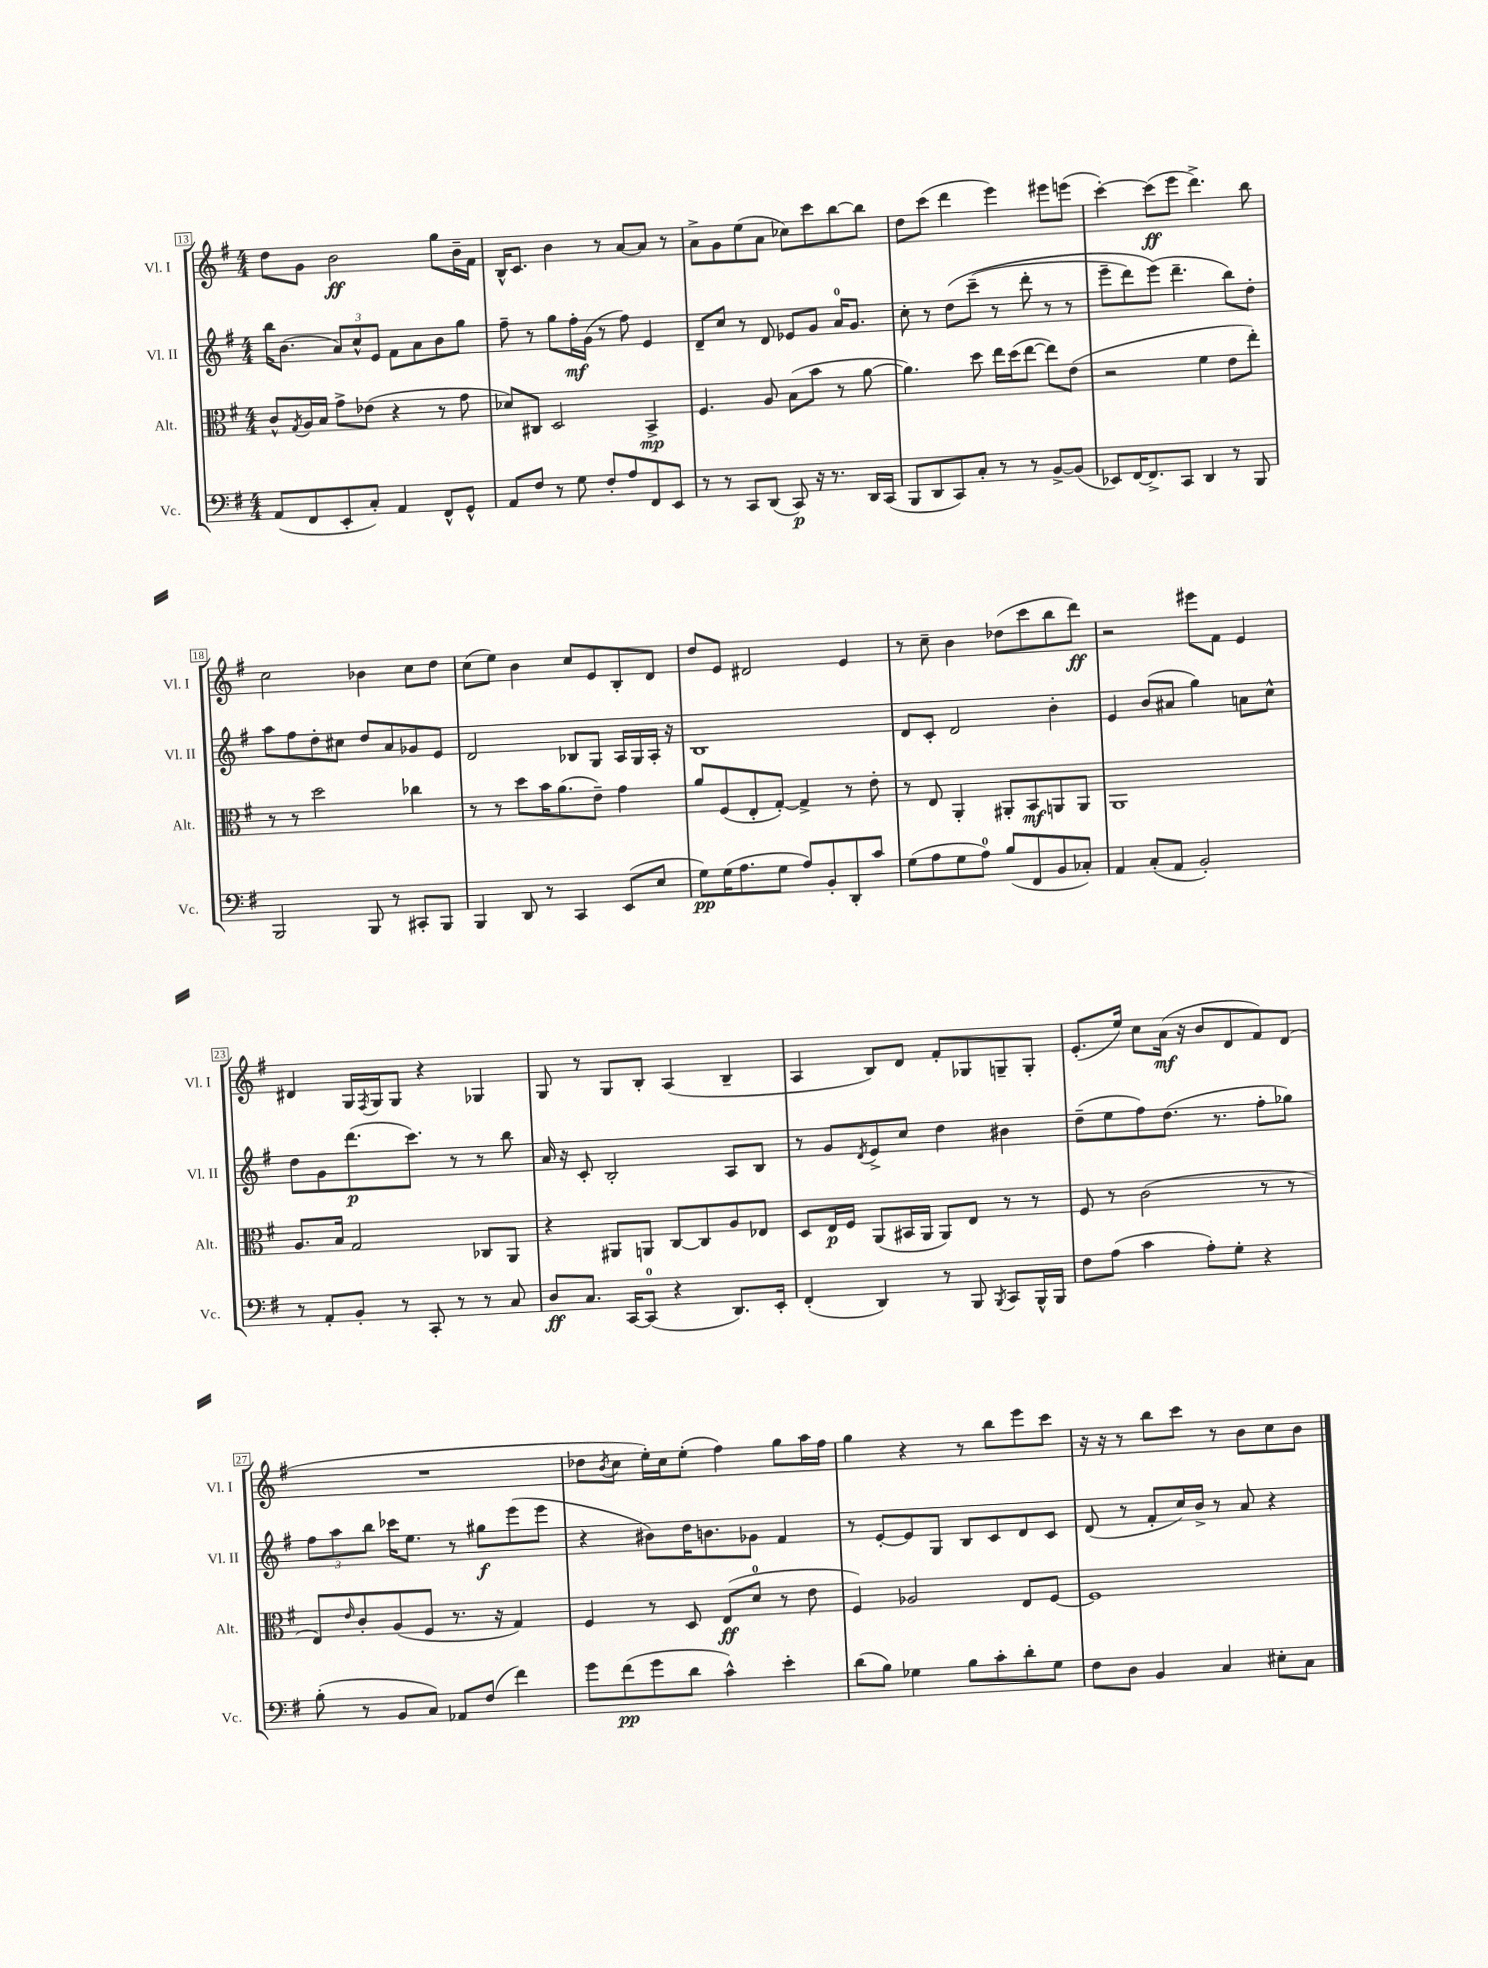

**kern	**kern	**kern	**kern
*staff4	*staff3	*staff2	*staff1
*clefF4	*clefC3	*clefG2	*clefG2
*k[f#]	*k[f#]	*k[f#]	*k[f#]
*M4/4	*M4/4	*M4/4	*M4/4
(8AA/L	8c^^/L	16bb\LK	8dd\L
.	.	(8.b\J	.
.	8qG/	.	.
8FF#/	16A/L	.	8g\J
.	16B/JJ	.	.
8EE'/	8g^\L	12a/L)	2b\
.	.	12cc^^/	.
8C'/J)	(8e-\J	.	.
.	.	12e/J	.
4AA/	4r	8f#\L	.
.	.	8a\	.
8FF#^^/L	8r	8b\	8gg\L
8GG^^/J	8g\	8gg\J	16b~\L
.	.	.	16f#\JJ
=	=	=	=
8AA/L	8d-/L)	8ff#~\	16B^^/LK
.	.	.	8.c/J
8F#/J	8C#/J	8r	.
8r	2D/	8gg\L	4b\
8G\	.	16ff#'\L	.
.	.	(16g\JJ	.
8F#'/L	.	8r	8r
8A/	.	8ff#\)	[8a/L
8FF#/	4BB^/	4e/	8a/]J
8EE/J	.	.	8r
=	=	=	=
8r	4.F#/	8d~/L	8a^\L
8r	.	8cc/J	8g\
8CC/L	.	8r	(8ee\
(8DD/J	8A/	8d/	8a\J
8CC/)	(8B\L	8e-/L	8cc-\L)
16r	8b\J	8g/J	8ccc\
8.r	.	.	.
.	8r	16a/LK	[8bb\
.	.	8.g/J	.
16DD/LL	[8a\	.	8bb\]J
(16CC/JJ	.	.	.
=	=	=	=
8BBB/L	4.a\])	8cc'\	8dd\L
8DD/	.	8r	(8ccc\J
8CC/)	.	&(8dd\L	4ddd\
8C'/J	8dd\	(8ccc~\J	.
8r	16ee\LL	8r	4eee\)
.	(16dd\J	.	.
8r	[8ee\J	8ddd'\	.
[8BB^/L	8ee\]L)	8r	8eee#\L
(8BB/]J	(8e\J	8r	(8eee\J
=	=	=	=
8EE-/L)	2r	8eee~\L	[4ccc'\)
[16FF#/K	.	8ddd\)	.
8.FF#^/]	.	.	.
.	.	(8eee\J&)	(8ccc\]L
8CC/J	.	4.ddd~\	8eee\J
4DD/	4f#\	.	4.ddd^\)
8r	8e\L	8bb\L)	.
8BBB/	8ee'\J)	8dd'\J	8bb\
=	=	=	=
2BBB/	8r	8aa\L	2cc\
.	8r	8ff#\	.
.	2dd\	8dd'\	.
.	.	8cc#\J	.
8BBB/	.	8dd/L	4b-\
8r	.	8a/	.
8CC#'/L	4cc-\	8g-/	8cc\L
8BBB/J	.	8e/J	8dd\J
=	=	=	=
4BBB/	8r	2d/	(8cc\L
.	8r	.	8ee\J)
8DD/	8dd\L	.	4b\
8r	16b\K	.	.
.	(8.a\	.	.
4CC/	.	8B-/L	8cc/L
.	8e~\J)	8G/J	8e/
(8EE/L	4g\	16A/LL	8B'/
.	.	16G/	.
8E/J	.	16A'/JJ	8d/J
.	.	16r	.
=	=	=	=
8G\L)	8a/L	1B	8dd/L
(16G\K	(8F#/	.	8e/J
8.A\	.	.	.
.	8E'/	.	2d#/
8G\J	[8G'/J)	.	.
8A/L)	4G^/]	.	.
8BB'/	.	.	.
8DD'/	8r	.	4e/
8c/J	8e'\	.	.
=	=	=	=
(8G\L	8r	8d/L	8r
8A\	8E/	8c'/J	8cc~\
8G\	4AA'/	2d/	4b\
8A\J)	.	.	.
(8B/L	8AA#'/L	.	(8dd-\L
8FF#/	8BB/	.	8ccc\
8BB/	8AA/	4b'\	8bb\
8C-'/J)	8AA/J	.	8ddd\J)
=	=	=	=
4AA/	1AA	4e/	2r
(8C'/L	.	(8b/L	.
8AA/J	.	8a#/J	.
2BB'/)	.	4gg\)	8eee#\L
.	.	.	8f#\J
.	.	8a\L	4e/
.	.	8cc^^\J	.
=	=	=	=
8r	8.A/L	8dd\L	4d#/
8AA'/L	.	8g\	.
.	16B/Jk	.	.
8BB'/J	2G/	(8.ddd\	16G/LL
.	.	.	8qF#/
.	.	.	16G/J
8r	.	.	8G/J
.	.	8.ccc\J)	.
8CC'/	.	.	4r
8r	.	8r	.
8r	8C-/L	8r	4G-/
8C/	8AA/J	8bb\	.
=	=	=	=
8D/L	4r	16a/	8G/
.	.	16r	.
8.C/J	.	8c'/	8r
.	8AA#/L	2B'/	8G/L
[16CC/LK	.	.	.
(8CC/]J	8AA/J	.	8B'/J
4r	[8C/L	.	(4A/
.	8C/]	.	.
8.DD/L)	8A/	8A/L	4B~/
.	8E-/J	8B/J	.
16EE'/Jk	.	.	.
=	=	=	=
(4FF#'/	8D/L	8r	4A/
.	16E/L	8g/L	.
.	16F#/JJ	.	.
.	.	8qd/	.
4DD/)	(8AA/L	8e^/	8B/L)
.	16BB#/L	8cc/J	8d/J
.	16AA/JJ	.	.
8r	8AA/L)	4dd\	8f#'/L
8BBB/	8E/J	.	8G-/
8qBBB/	.	.	.
8CC/L	8r	4b#\	8G~/
16BBB^^/L	8r	.	8G'/J
16BBB/JJ	.	.	.
=	=	=	=
8F#\L	8F#/	(8dd~\L	(8.e'/L
(8A\J	8r	8ee\	.
.	.	.	16ee/Jk)
4c\	(2c\	8ff#\)	8cc\L
.	.	(8.dd\J	(16a\Jk
.	.	.	16r
8A'\L)	.	.	8b/L
.	.	8.r	.
8G'\J	.	.	8d/
4r	8r	8ff#'\L	8f#/)
.	8r	8gg-\J)	(8d/J
=	=	=	=
(8B'\	8E/L)	12ff#\L	1r
.	.	12aa\	.
.	16qqe/	.	.
8r	8c'/	.	.
.	.	12bb\J	.
8BB/L	(8A/	16ccc-\LK	.
.	.	8.ee\J	.
8C/J)	8F#/J	.	.
8AA-/L	8.r	8r	.
(8F#/J	.	8gg#\L	.
.	16r	.	.
4f#\)	4G/)	(8eee\	.
.	.	8eee\J	.
=	=	=	=
8g\L	4F#/	4r	8dd-\L
.	.	.	8qb/
(8f#\	.	.	8cc\J
8g\	8r	8b#\L)	16ee'\LL)
.	.	.	16cc\J
8d\J	8D/	16dd\K	(8ee'\J
.	.	8.b\	.
4c^^\)	(8E/L	.	4ff#\)
.	8d/J	8g-\J	.
4e'\	8r	4f#/	8gg\L
.	8e\	.	16aa\L
.	.	.	16ff#\JJ
=	=	=	=
(8d\L	4F#/)	8r	4gg\
8B\J)	.	[8e'/L	.
4G-\	2A-/	8e/]	4r
.	.	8G/J	.
8B\L	.	8B/L	8r
8c'\	.	8c/	8bb\L
8d'\	8E/L	8d/	8eee\
8G-\J	[8F#/J	8c/J	8ccc\J
=	=	=	=
8F#\L	1F#]	(8d/	16r
.	.	.	16r
8D\J	.	8r	8r
4BB/	.	8f#'/L	8bb\L
.	.	16cc/L)	8ccc\J
.	.	16b^/JJ	.
4C/	.	8r	8r
.	.	8a/	8b\L
8E#'\L	.	4r	8cc\
8C\J	.	.	8b\J
==	==	==	==
*-	*-	*-	*-
